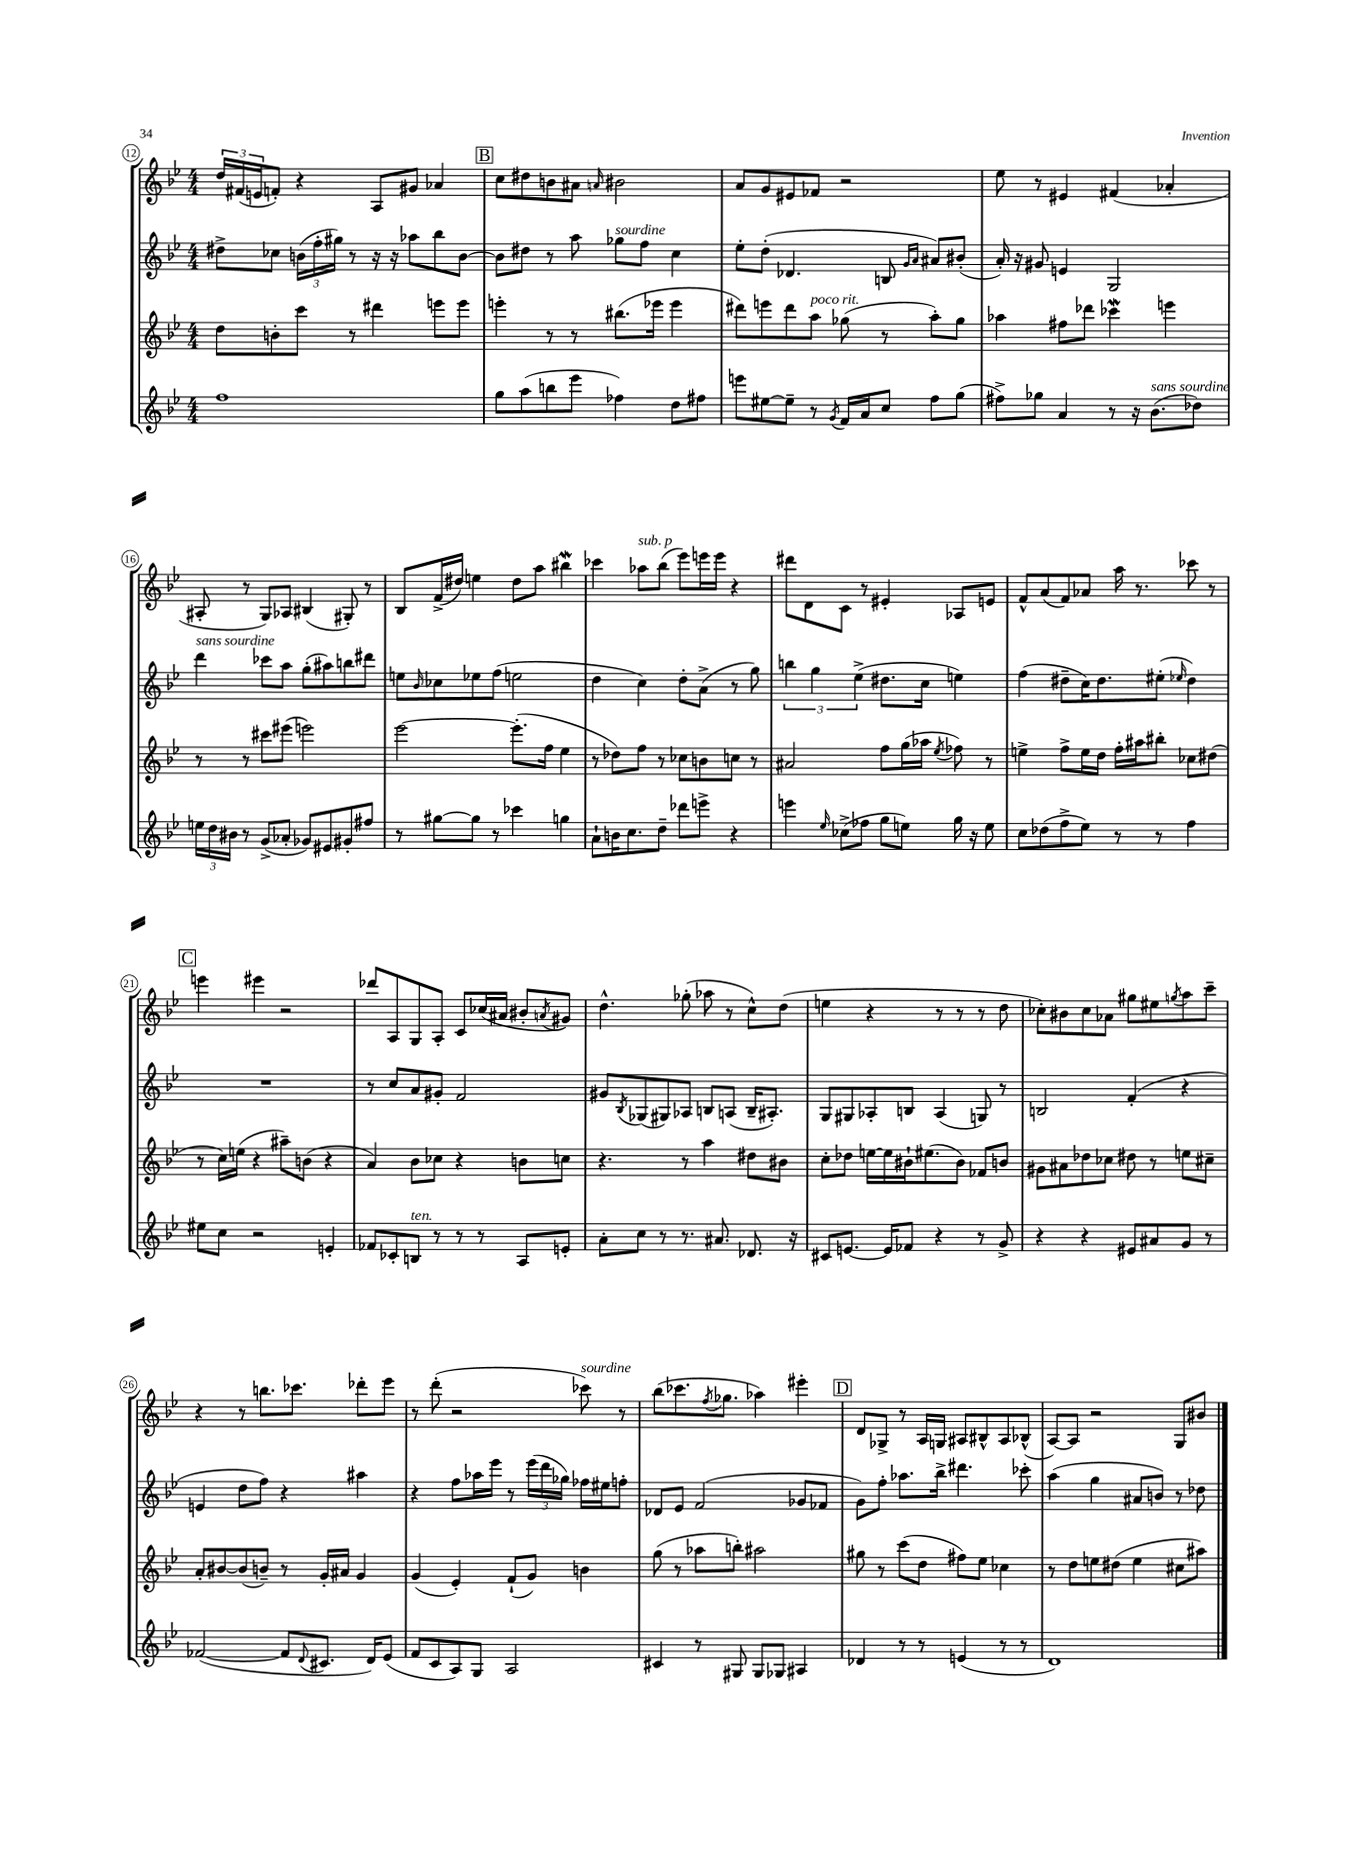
<<
\new StaffGroup <<
\new Staff = "s0" {
    \clef treble \key bes \major \numericTimeSignature \time 4/4
    \tuplet 3/2 { d''16 fis'16( e'16 } f'8-.) r4 a8 gis'8 aes'4 |
    \mark \markup { \box "B" } c''8 dis''8 b'8 ais'8 \grace { a'16 } bis'2 |
    a'8 g'8 eis'8 fes'8 r2 |
    ees''8 r8 eis'4 fis'4( aes'4-. |
    ais8-. r8 g8) aes8 bis4( gis8-.) r8 |
    bes8 f'16->( dis''16) e''4 dis''8 a''8 bis''4\mordent |
    ces'''4 aes''8^\markup { \italic "sub. p" } bes''8( ees'''8) e'''16 e'''16 r4 |
    dis'''8 d'8 c'8 r8 eis'4-. aes8 e'8 |
    f'8-^ a'8( f'8) aes'8 a''16 r8. ces'''8 r8 |
    \mark \markup { \box "C" } e'''4 eis'''4 r2 |
    des'''8 a8 g8 a8-. c'8 ces''16( ais'16 bis'8-. \acciaccatura { a'8 } gis'8) |
    d''4.-^ ges''8-.( aes''8 r8 c''8-^) d''8( |
    e''4 r4 r8 r8 r8 d''8 |
    ces''8-.) bis'8 ces''8 aes'8 gis''8 eis''8 \acciaccatura { g''8 } a''8 c'''8-- |
    r4 r8 b''8. ces'''8. des'''8-. ees'''8 |
    r8 d'''8-.( r2 ces'''8^\markup { \italic "sourdine" }) r8 |
    bes''8( ces'''8. \acciaccatura { f''8 } ges''8. aes''4) eis'''4-. |
    \mark \markup { \box "D" } d'8 ges8-> r8 a16 g16 ais8 bis8-^ ais8 bes8-^( |
    a8~) a8 r2 g8 bis'8 \bar "|." |
}
\new Staff = "s1" {
    \clef treble \key bes \major \numericTimeSignature \time 4/4
    dis''8-> ces''8 \tuplet 3/2 { b'16( f''16-. gis''16) } r8 r16 r16 aes''8 bes''8 b'8~ |
    \mark \markup { \box "B" } b'8 dis''8 r8 a''8 ges''8^\markup { \italic "sourdine" } f''8 c''4 |
    ees''8-. d''8-.( des'4. b8 \grace { g'16 a'16 } ais'8) bis'8-.( |
    a'16-.) r16 gis'8 e'4 g2 |
    d'''4^\markup { \italic "sans sourdine" } ces'''8 a''8 g''8-.( ais''8) b''8 dis'''8 |
    e''8 \grace { bes'16 } ces''8 ees''8 f''8( e''2 |
    d''4 c''4) d''8-. a'8->( r8 g''8) |
    \tuplet 3/2 { b''4 g''4 ees''4->( } dis''8. c''16 e''4) |
    f''4( dis''8-- c''16) dis''8. eis''8-.( \grace { ees''16 } dis''4) |
    \mark \markup { \box "C" } R1 |
    r8 c''8 a'8 gis'8-. f'2 |
    gis'8 \acciaccatura { bes8 } ges8( gis8) aes8 b8 a8( b16-- ais8.-.) |
    g8 gis8 aes8-. b8 aes4( g8) r8 |
    b2 f'4-.( r4 |
    e'4 d''8 f''8) r4 ais''4 |
    r4 f''8 aes''16 ees'''16 r8 \tuplet 3/2 { ees'''16( d'''16 ges''16) } fes''16 eis''16 f''8-. |
    des'8 ees'8 f'2( ges'8 fes'8 |
    \mark \markup { \box "D" } g'8) f''8-. aes''8. bes''16-> dis'''4. ces'''8-. |
    a''4( g''4 ais'8 b'8) r8 des''8 \bar "|." |
}
\new Staff = "s2" {
    \clef treble \key bes \major \numericTimeSignature \time 4/4
    d''8 b'8-. c'''8 r8 dis'''4 e'''8 e'''8 |
    \mark \markup { \box "B" } e'''4-. r8 r8 bis''8.( ees'''16 ees'''4 |
    dis'''8) e'''8 dis'''8 a''8^\markup { \italic "poco rit." } ges''8( r8 a''8-.) ges''8 |
    aes''4 fis''8 des'''8 ces'''4\mordent e'''4 |
    r8 r8 cis'''8 eis'''8( e'''2) |
    ees'''2~ ees'''8.-.( f''16 ees''4 |
    r8 des''8) f''8 r8 ces''8 b'8 c''8 r8 |
    ais'2 f''8 g''16( aes''16 \acciaccatura { ees''8 } fes''8) r8 |
    e''4-> f''8-> e''16 d''16 f''16-. ais''16 bis''8-. ces''8 dis''8( |
    \mark \markup { \box "C" } r8 c''16) e''16( r4 ais''8--) b'8( r4 |
    a'4) bes'8 ces''8 r4 b'8 c''8 |
    r4. r8 a''4 dis''8 bis'8 |
    c''8-. des''8 e''16~ e''16 bis'16-! eis''8.( bis'8) fes'8 b'8 |
    gis'8 ais'8 des''8 ces''8 dis''8 r8 e''8 cis''8-- |
    a'8-. bis'8~ bis'8( b'8--) r8 g'16-. ais'16 g'4 |
    g'4( ees'4-.) f'8-!( g'8) b'4 |
    g''8( r8 aes''8 b''8-.) ais''2 |
    \mark \markup { \box "D" } gis''8 r8 c'''8( d''8 fis''8) ees''8 ces''4 |
    r8 d''8 e''8 dis''8( e''4 cis''8 ais''8) \bar "|." |
}
\new Staff = "s3" {
    \clef treble \key bes \major \numericTimeSignature \time 4/4
    f''1 |
    \mark \markup { \box "B" } g''8 a''8( b''8 ees'''8 fes''4) d''8 fis''8 |
    e'''8 eis''8~ eis''8-- r8 \acciaccatura { g'8 } f'16 a'16 c''8 f''8 g''8( |
    fis''8->) ges''8 a'4 r8 r16 bes'8.^\markup { \italic "sans sourdine" }( des''8) |
    \tuplet 3/2 { e''16 d''16 bis'16 } r8 g'8->( aes'8-. ges'8) eis'8 gis'8-. fis''8 |
    r8 gis''8~ gis''8 r8 ces'''4 g''4 |
    a'8-! b'16 c''8. d''8-- des'''8 e'''8-> r4 |
    e'''4 \grace { ees''16 } ces''8->( fes''8 g''8 e''8) g''16 r16 e''8 |
    c''8 des''8( f''8-> ees''8) r8 r8 f''4 |
    \mark \markup { \box "C" } eis''8 c''8 r2 e'4-. |
    fes'8 ces'8-. b8^\markup { \italic "ten." } r8 r8 r8 a8 e'8-. |
    a'8-. c''8 r8 r8. ais'8. des'8. r16 |
    cis'8 e'8.~ e'16 fes'8 r4 r8 g'8-> |
    r4 r4 eis'8 ais'8 g'8 r8 |
    fes'2~( fes'8 \appoggiatura { d'8 } cis'8. d'16) ees'8( |
    f'8 c'8 a8) g8 a2 |
    cis'4 r8 gis8 gis8 ges8 ais4 |
    \mark \markup { \box "D" } des'4 r8 r8 e'4( r8 r8 |
    d'1) \bar "|." |
}
>>
>>
\layout { \context { \Score currentBarNumber = #12 \override BarNumber.stencil = #(make-stencil-circler 0.1 0.3 ly:text-interface::print) } }
